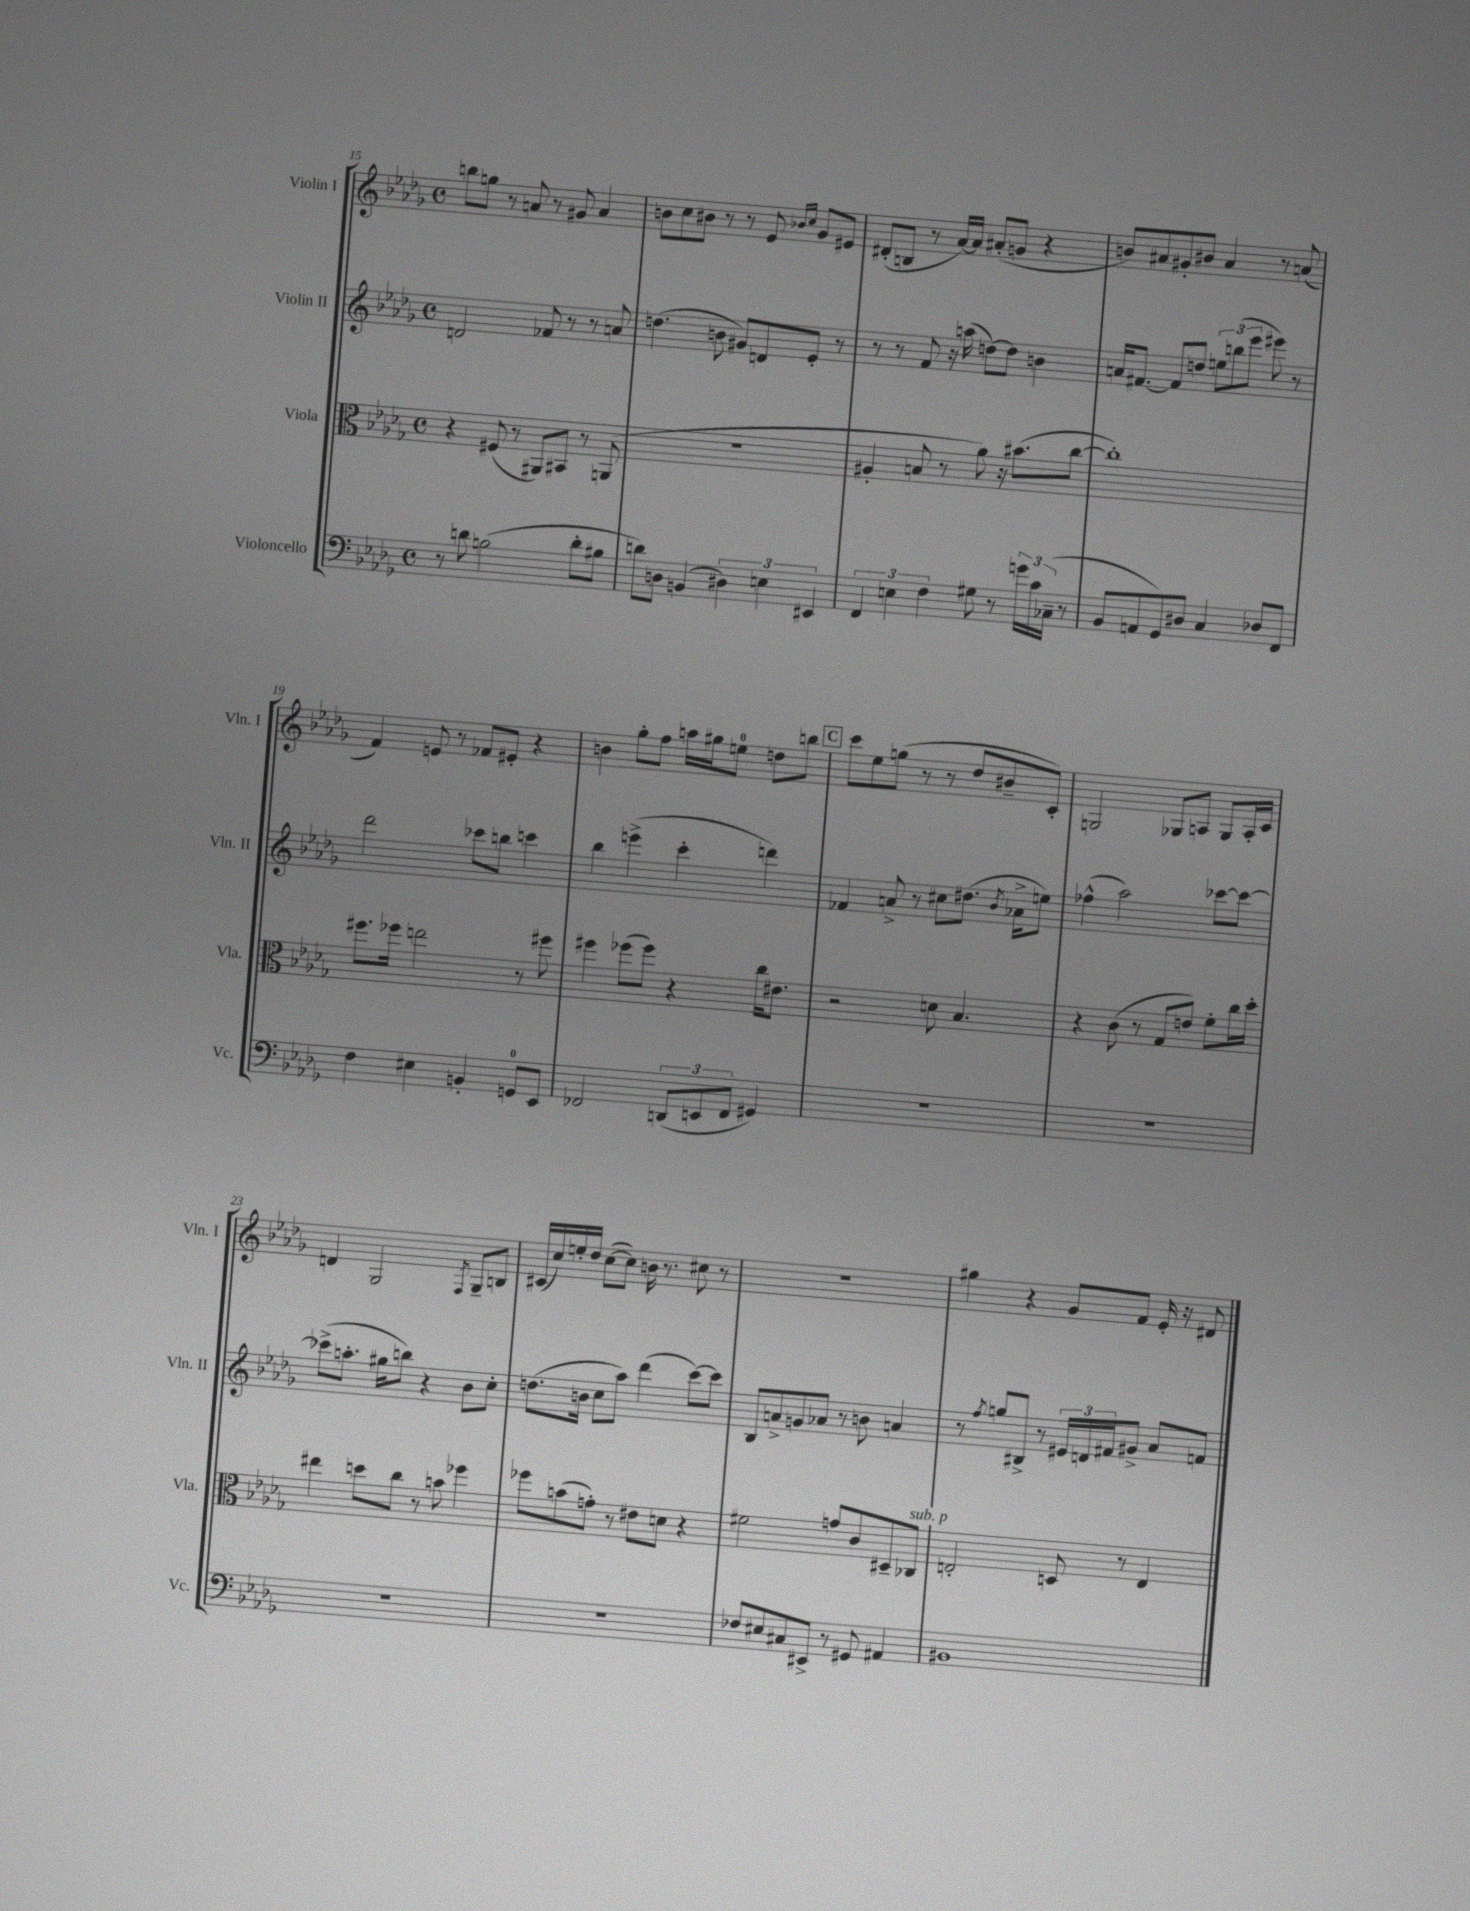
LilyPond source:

<<
\new StaffGroup <<
\new Staff = "s0" \with { instrumentName = "Violin I" shortInstrumentName = "Vln. I" } {
    \clef treble \key des \major \defaultTimeSignature \time 4/4
    b''8 g''8 r8 a'8 r8 gis'8 a'4 |
    b'8 c''8 bis'8 r8 r8 ees'8 \grace { bes'16 c''16 } ges'8 eis'8 |
    dis'8-.( b8 r8 aes'16~) aes'16 ais'8-.( g'8 r4 |
    b'8) ais'8 gis'8-. bis'8 ais'4 r8 a'8( |
    f'4) e'8 r8 fes'8 eis'8-. r4 |
    b'4 ges''8-. f''8 a''16 gis''16 e''8-0 d''8 b''8 |
    \mark \markup { \box "C" } c'''8 ees''8 g''8( r8 r8 des''8 bis'8-- c'8-.) |
    g2 ges8 a8 ges8 a16-. c'16 |
    d'4 ges2 \acciaccatura { f8 } ges8-- b8 |
    cis'16( c''16) e''16-. des''16 c''8~( c''8) b'16 r8. cis''8 r8 |
    R1 |
    gis''4 r4 ges'8 f'8 ees'16-. r16 dis'8 \bar "|." |
}
\new Staff = "s1" \with { instrumentName = "Violin II" shortInstrumentName = "Vln. II" } {
    \clef treble \key des \major \defaultTimeSignature \time 4/4
    d'2 fes'8 r8 r8 a'8 |
    d''4.( b'8 gis'8) d'8 ees'8-. r8 |
    r8 r8 f'8 r16 a''16( d''8~) d''8 b'4 |
    a'16 fis'8.~ fis'8 d''8 \tuplet 3/2 { e''8 b''8( ees'''8 } eis'''8) r8 |
    des'''2 ces'''8 b''8 c'''4 |
    bes''4 e'''4->( c'''4-. d'''4) |
    \mark \markup { \box "C" } fes'4 a'8-> r8 cis''8 dis''8.( \acciaccatura { bes'8 } aes'16-> e''8) |
    fes''4-^( aes''2) ces'''8~ ces'''8~ |
    ces'''8->( a''8.-. gis''16 b''8) r4 bes'8 c''8-. |
    d''8.( b'16 c''8 aes''8) des'''4( c'''8~) c'''8 |
    bes8 a'8-> g'8 aes'8 r8 b'8 a'4 |
    r8 \acciaccatura { f''8 } g''8 bis8-> r8 \tuplet 3/2 { eis'16 d'16 fis'16 } gis'8-> aes'8 f'8 \bar "|." |
}
\new Staff = "s2" \with { instrumentName = "Viola" shortInstrumentName = "Vla." } {
    \clef alto \key des \major \defaultTimeSignature \time 4/4
    r4 fis8( r8 ais,8) bis,8 r8 a,8( |
    R1 |
    ais4-. b8 r8 aes'8) r16 bis'8.( c''8~ |
    c''1-.) |
    fis''8. fes''16 e''2 r8 fis''8 |
    fis''4 fes''8( fes''8) r4 c''16 eis'8. |
    \mark \markup { \box "C" } r2 d'8 bes4. |
    r4 c'8( r8 ges8 e'8) f'8-. c''16 des''16-. |
    eis''4 d''8 c''8 r8 b'8 fes''4 |
    fes''8 b'8( g'8-.) r8 eis'8 d'8 r4 |
    fis'2 g'8 c'8 dis8-- ces8^\markup { \italic "sub. p" } |
    e2-. d8 r8 e4 \bar "|." |
}
\new Staff = "s3" \with { instrumentName = "Violoncello" shortInstrumentName = "Vc." } {
    \clef bass \key des \major \defaultTimeSignature \time 4/4
    r8 d'8 b2( d'8-. bis8 |
    d'8) d8 b,4( \tuplet 3/2 { dis4) e4 eis,4 } |
    \tuplet 3/2 { f,4 e4 f4 } gis8 r8 \tuplet 3/2 { g'16 c'16 ces16--( } r8 |
    bes,8 a,8 ges,8) dis8 c4 des8 f,8 |
    f4 eis4 b,4-. g,8-0 ees,8 |
    fes,2 \tuplet 3/2 { d,8( e,8 fes,8 } gis,4) |
    \mark \markup { \box "C" } R1 |
    R1 |
    R1 |
    R1 |
    fes8 eis8 cis8 eis,8-> r8 gis,8 ais,4 |
    bis,1 \bar "|." |
}
>>
>>
\layout { \context { \Score currentBarNumber = #15 } }
